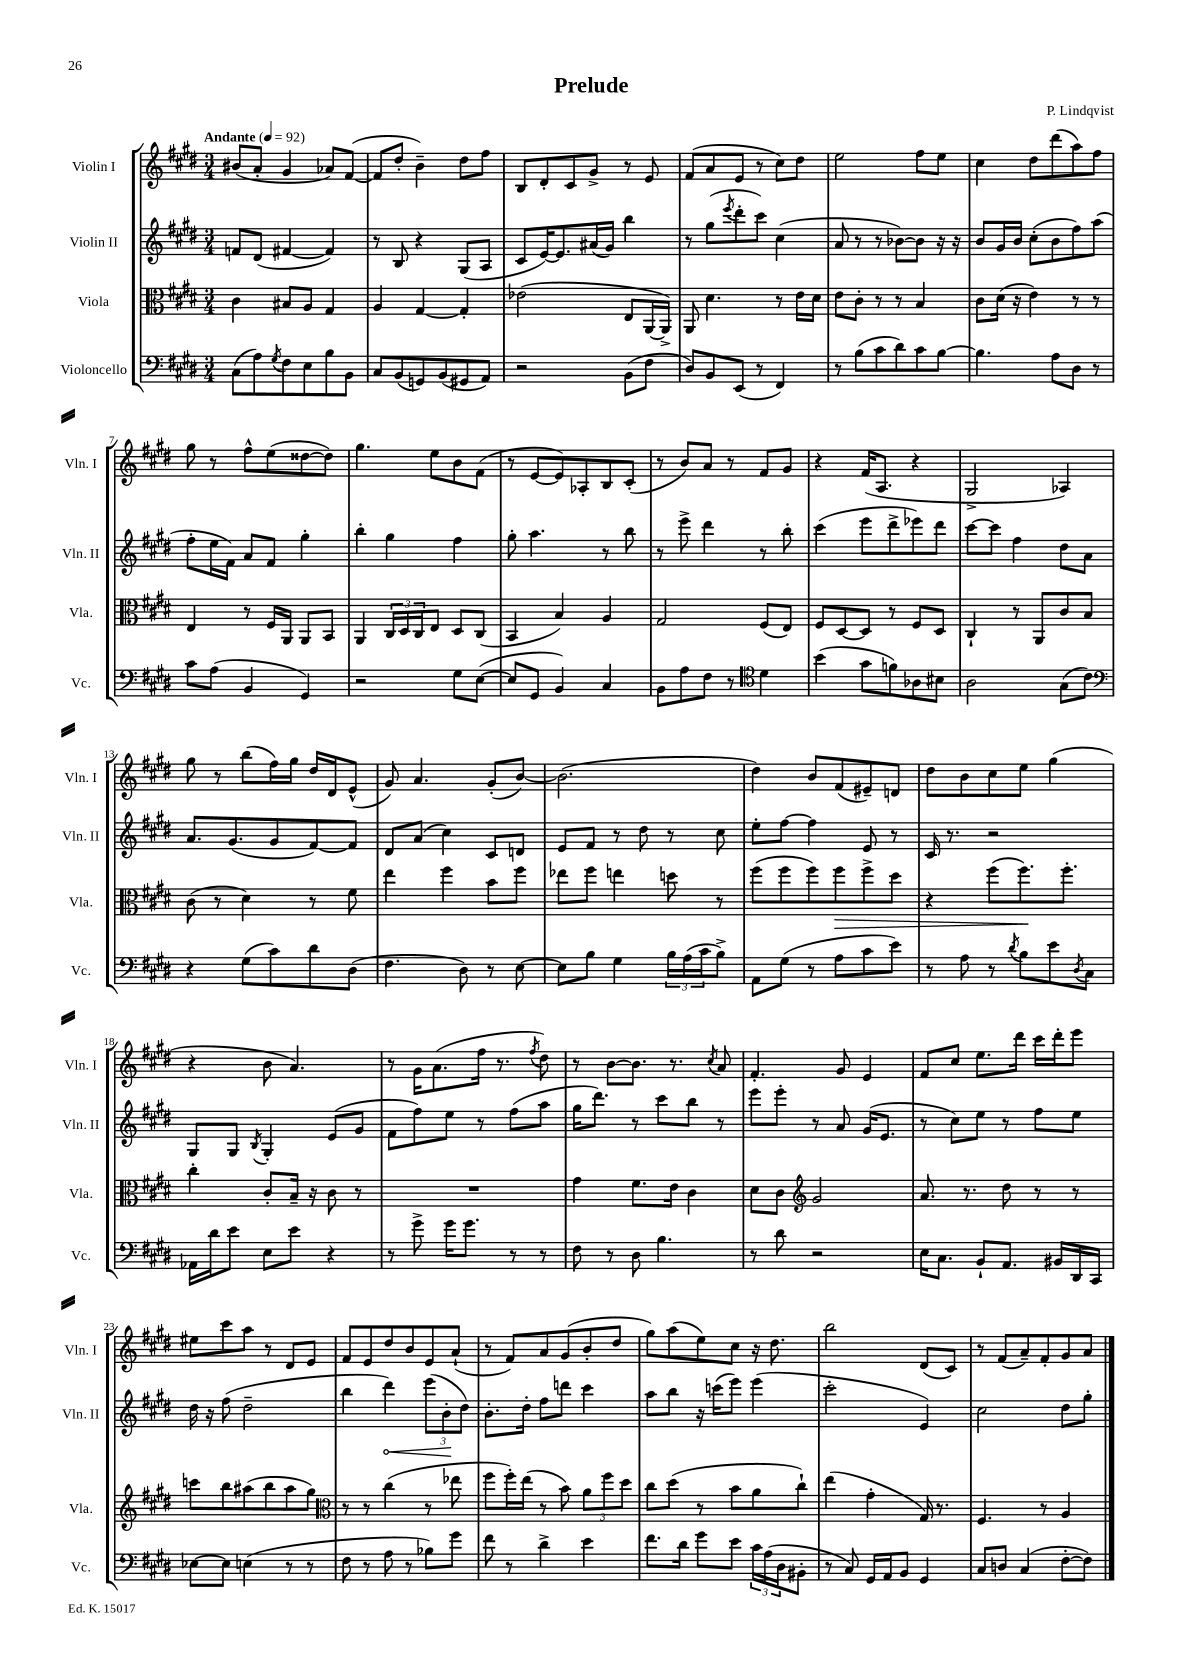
\header { title = "Prelude" composer = "P. Lindqvist" }
<<
\new StaffGroup <<
\new Staff = "s0" \with { instrumentName = "Violin I" shortInstrumentName = "Vln. I" } {
    \clef treble \key e \major \numericTimeSignature \time 3/4 \tempo "Andante" 4 = 92
    bis'8( a'8-. gis'4 aes'8) fis'8~( |
    fis'8 dis''8-. b'4--) dis''8 fis''8 |
    b8 dis'8-. cis'8 gis'8-> r8 e'8 |
    fis'8( a'8 e'8 r8 cis''8) dis''8 |
    e''2 fis''8 e''8 |
    cis''4 dis''8 dis'''8( a''8) fis''8 |
    gis''8 r8 fis''8-^ e''8( disis''8~ disis''8) |
    gis''4. e''8 b'8 fis'8( |
    r8 e'8~ e'8) aes8-. b8 cis'8-.( |
    r8 b'8) a'8 r8 fis'8 gis'8 |
    r4 fis'16( a8. r4 |
    gis2-> aes4) |
    gis''8 r8 b''8( fis''16) gis''16 dis''16 dis'16 e'8-^( |
    gis'8) a'4. gis'8-.( b'8~) |
    b'2.( |
    dis''4) b'8 fis'8( eis'8--) d'8 |
    dis''8 b'8 cis''8 e''8 gis''4( |
    r4 b'8 a'4.) |
    r8 gis'16 a'8.( fis''16 r8. \acciaccatura { fis''8 } dis''8) |
    r8 b'8~ b'8. r8. \acciaccatura { cis''8 } a'8 |
    fis'4.-. gis'8 e'4 |
    fis'8 cis''8 e''8. dis'''16 cis'''16 dis'''16-. e'''8 |
    eis''8 cis'''8 a''8 r8 dis'8 e'8 |
    fis'8 e'8 dis''8 b'8 e'8 a'8-!( |
    r8 fis'8) a'8 gis'8( b'8-. dis''8 |
    gis''8) a''8( e''8) cis''8 r16 dis''8. |
    b''2 dis'8( cis'8) |
    r8 fis'8( a'8--) fis'8-. gis'8 a'8 \bar "|." |
}
\new Staff = "s1" \with { instrumentName = "Violin II" shortInstrumentName = "Vln. II" } {
    \clef treble \key e \major \numericTimeSignature \time 3/4
    f'8 dis'8( fis'4~ fis'4) |
    r8 b8 r4 gis8( a8 |
    cis'8 e'16~) e'8. ais'16( gis'16) b''4 |
    r8 gis''8( \acciaccatura { e'''8 } dis'''8-. cis'''8) cis''4( |
    a'8 r8 r8 bes'8~) bes'8 r16 r16 |
    b'8 gis'16 b'16 cis''8-.( b'8 fis''8) a''8( |
    fis''8-. e''16 fis'16) a'8 fis'8 gis''4-. |
    b''4-. gis''4 fis''4 |
    gis''8-. a''4. r8 b''8 |
    r8 e'''8-> dis'''4 r8 b''8-. |
    cis'''4( e'''8 dis'''8-> ees'''8) dis'''8 |
    cis'''8~ cis'''8 fis''4 dis''8 a'8 |
    a'8. gis'8.( gis'8 fis'8~) fis'8 |
    dis'8 a'8( cis''4) cis'8 d'8 |
    e'8 fis'8 r8 dis''8 r8 cis''8 |
    e''8-. fis''8~ fis''4 e'8 r8 |
    cis'16 r8. r2 |
    gis8 gis8 \acciaccatura { b8 } gis4-. e'8( gis'8 |
    fis'8 fis''8) e''8 r8 fis''8( a''8 |
    gis''16 dis'''8.) r8 cis'''8 b''8 r8 |
    e'''8 e'''8-. r8 a'8 gis'16( e'8. |
    r8 cis''8) e''8 r8 fis''8 e''8 |
    dis''16 r16 fis''8( dis''2-- |
    b''4 \once \override Hairpin.circled-tip = ##t dis'''4\<) \tuplet 3/2 { e'''8( b'8-.\! dis''8) } |
    b'8.-. dis''16-. fis''8 d'''8 cis'''4 |
    a''8 b''8 r16 c'''16( e'''8) e'''4( |
    cis'''2-. e'4) |
    cis''2 dis''8 gis''8-. \bar "|." |
}
\new Staff = "s2" \with { instrumentName = "Viola" shortInstrumentName = "Vla." } {
    \clef alto \key e \major \numericTimeSignature \time 3/4
    cis'4 bis8 a8 gis4 |
    a4 gis4~ gis4-. |
    ees'2( e8 a,16~ a,16->) |
    a,8 dis'4. r8 e'16 dis'16 |
    e'8 cis'8-. r8 r8 b4 |
    cis'8 dis'16( r16 e'4) r8 r8 |
    e4 r8 fis16 a,16 a,8 b,8 |
    a,4 \tuplet 3/2 { cis16 dis16 cis16 } e8 dis8 cis8( |
    b,4 b4) a4 |
    gis2 fis8( e8) |
    fis8 dis8~ dis8 r8 fis8 dis8 |
    cis4-! r8 a,8 cis'8 b8 |
    cis'8( r8 dis'4) r8 fis'8 |
    e''4 fis''4 b'8 fis''8 |
    ees''8 fis''8 e''4 d''8 r8 |
    fis''8( fis''8 fis''8) fis''8\> fis''8-> dis''8 |
    r4 fis''8( fis''8.\!) fis''8.-. |
    cis''4-. cis'8-. b16-- r16 cis'8 r8 |
    R2. |
    gis'4 fis'8. e'16 cis'4 |
    dis'8 cis'8 \clef treble gis'2 |
    a'8. r8. dis''8 r8 r8 |
    c'''8 b''8 ais''8( b''8 ais''8 gis''8) |
    \clef alto r8 r8 cis''4( r8 ees''8 |
    fis''8 fis''16-.) e''16( r8 b'8) \tuplet 3/2 { a'8 fis''8 dis''8 } |
    cis''8 dis''8( r8 b'8 a'8 cis''8-!) |
    e''4( gis'4-. gis16) r8. |
    fis4. r8 a4 \bar "|." |
}
\new Staff = "s3" \with { instrumentName = "Violoncello" shortInstrumentName = "Vc." } {
    \clef bass \key e \major \numericTimeSignature \time 3/4
    cis8( a8) \acciaccatura { gis8 } fis8 e8 b8 b,8 |
    cis8 b,8( g,8) b,8( gis,8 a,8) |
    r2 b,8( fis8 |
    dis8) b,8 e,8( r8 fis,4) |
    r8 b8( cis'8 dis'8) cis'8 b8~ |
    b4. a8 dis8 r8 |
    cis'8 a8( b,4 gis,4) |
    r2 gis8 e8~( |
    e8 gis,8 b,4) cis4 |
    b,8 a8 fis8 r8 \clef tenor dis'4 |
    b'4( gis'8 f'8) aes8 bis8 |
    a2 gis8( cis'8) |
    \clef bass r4 gis8( cis'8) dis'8 dis8( |
    fis4. dis8) r8 e8~ |
    e8 b8 gis4 \tuplet 3/2 { b16 a16( cis'16 } b8->) |
    a,8 gis8( r8 a8 cis'8 e'8) |
    r8 a8 r8 \acciaccatura { dis'8 } b8 e'8 \acciaccatura { dis8 } cis8 |
    aes,16 dis'16 e'8 e8 e'8 r4 |
    r8 gis'8-> gis'16 gis'8. r8 r8 |
    fis8 r8 dis8 b4. |
    r8 dis'8 r2 |
    e16 cis8. b,8-! a,8. bis,16 dis,16 cis,16 |
    ees8~ ees8 e4( r8 r8 |
    fis8 r8 a8 r8 bes8) gis'8 |
    fis'8 r8 dis'4-> e'4 |
    fis'8. dis'16 gis'8 e'8 \tuplet 3/2 { cis'16 a16( dis16 } bis,8-. |
    r8 cis8) gis,16 a,16 b,8 gis,4 |
    cis8 d8 cis4( fis8~-. fis8) \bar "|." |
}
>>
>>
